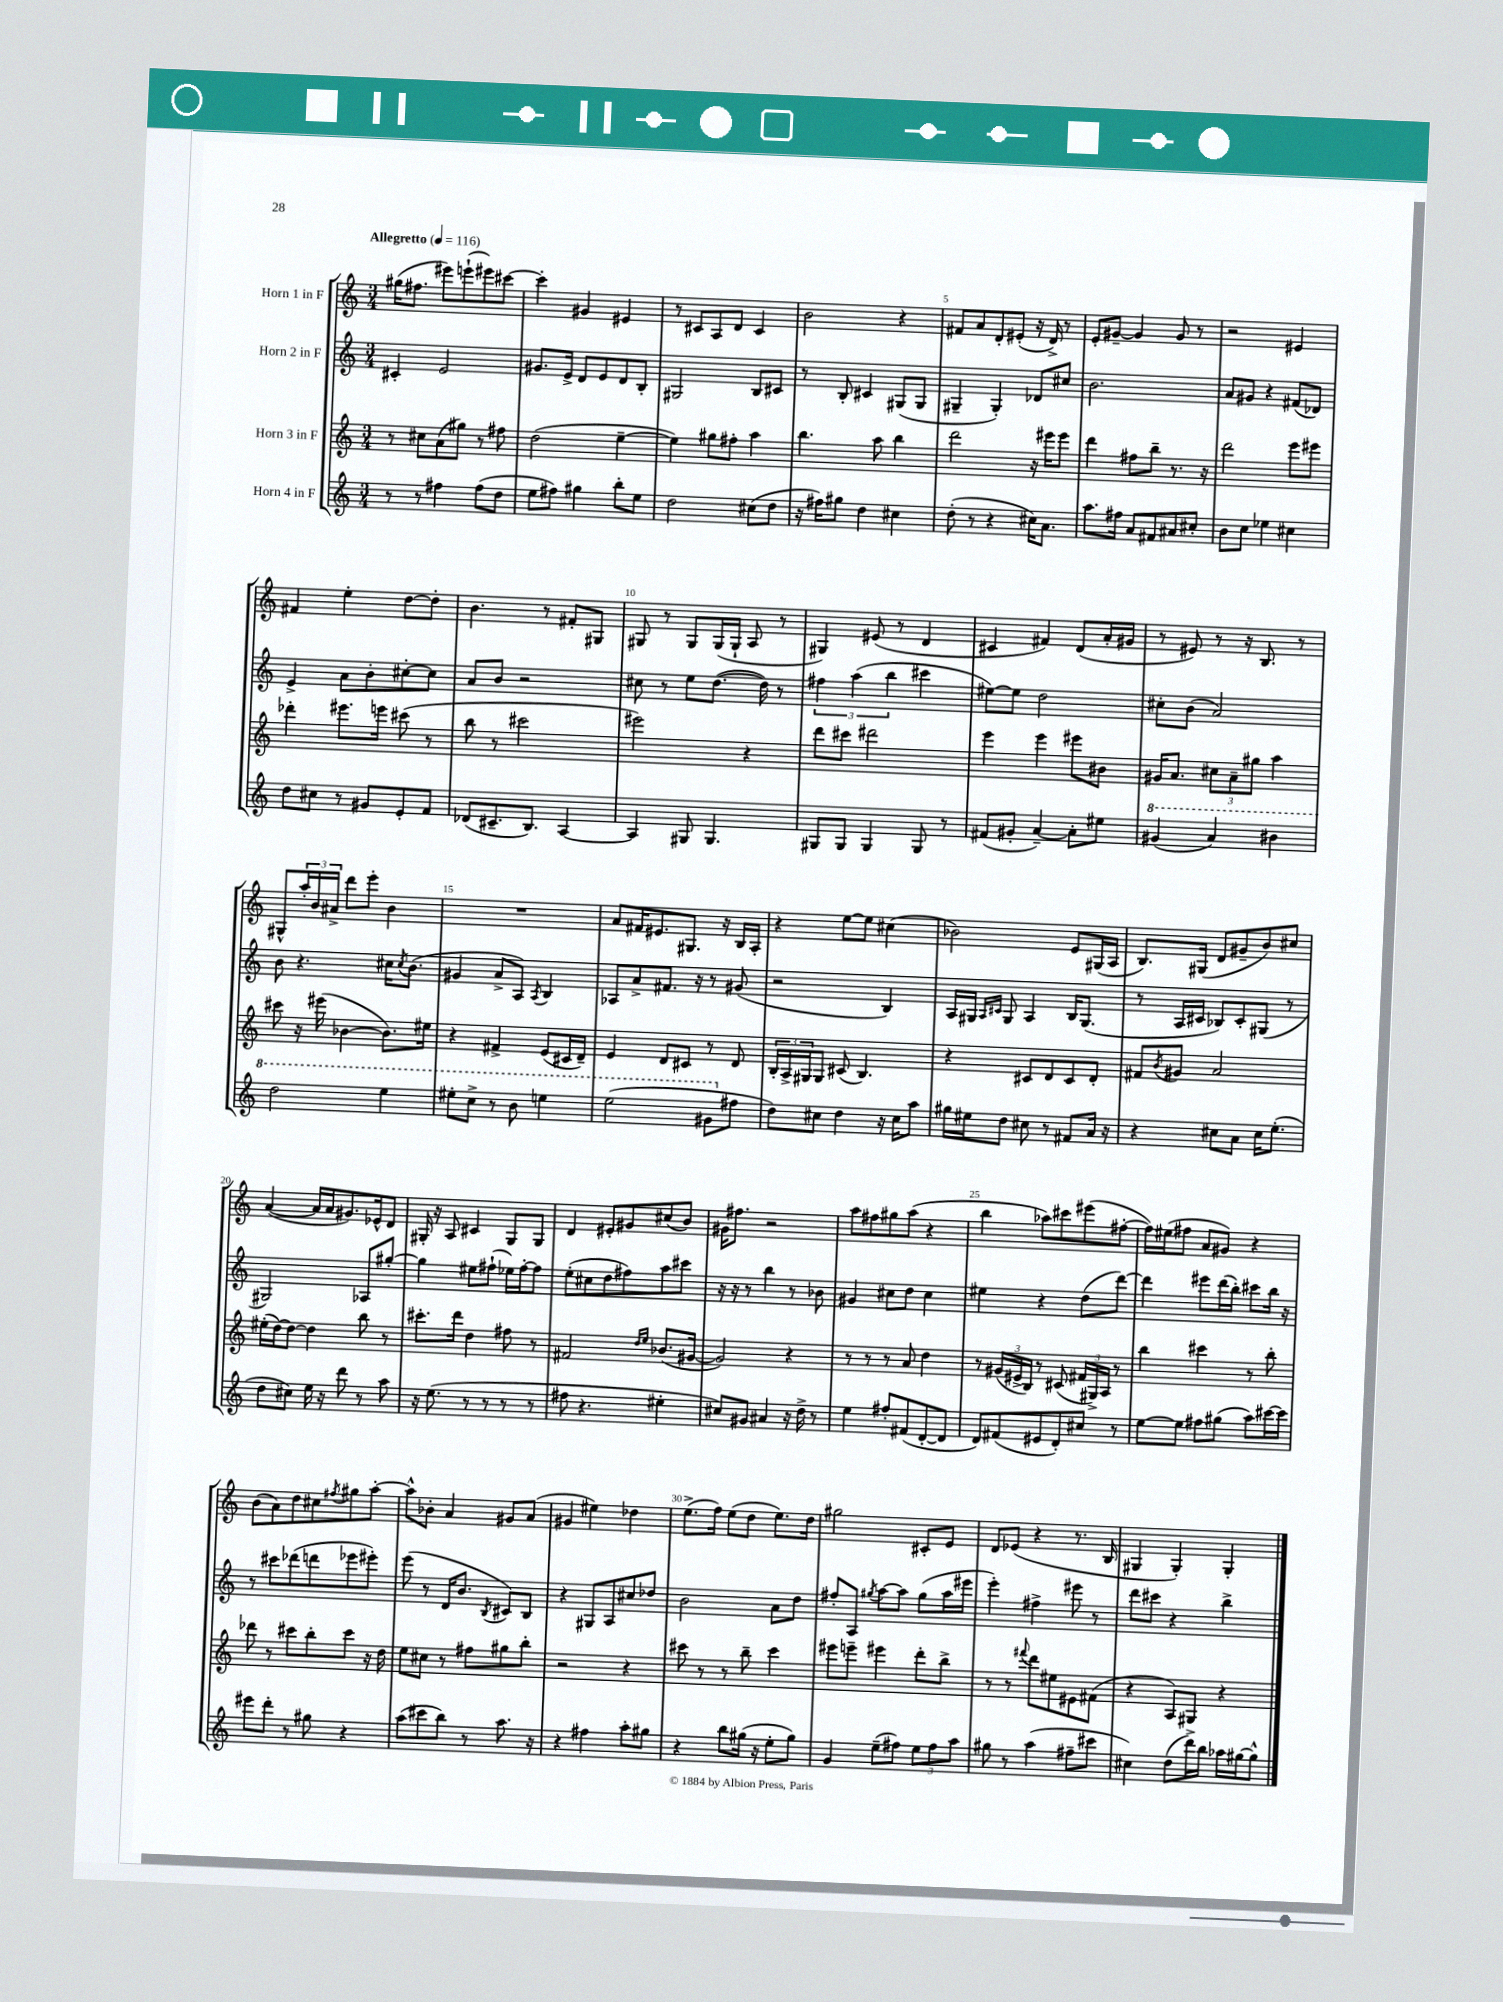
<<
\new StaffGroup <<
\new Staff = "s0" \with { instrumentName = "Horn 1 in F" } {
    \clef treble \key c \major \numericTimeSignature \time 3/4 \tempo "Allegretto" 4 = 116
    gis''16( fis''8. eis'''8) e'''8-!( eis'''8) cis'''8~ |
    cis'''4-. gis'4 eis'4 |
    r8 cis'8 a8 d'8 cis'4 |
    b'2 r4 |
    fis'8 a'8 d'8-. eis'8-.( r16 d'16->) r8 |
    e'8-. gis'8~-- gis'4 gis'8 r8 |
    r2 eis'4 |
    fis'4 e''4-. d''8~ d''8-. |
    b'4. r8 fis'8-. gis8 |
    gis8 r8 gis8 gis16( gis16-! a8 r8 |
    gis4) eis'8( r8 d'4 |
    cis'4 fis'4) d'8( a'16-. gis'16 |
    r8 eis'8) r8 r16 b8. r8 |
    gis8-^ \tuplet 3/2 { a''16-. b'16 ais'16-> } d'''8 e'''8-. b'4 |
    R2. |
    a'8 fis'16 eis'8. gis8. r16 b16 a16-. |
    r4 e''8~ e''8 cis''4( |
    bes'2) e'8 gis16( a16 |
    b8.) gis16( d'8 gis'8-- b'8) cis''8 |
    a'4~( a'16 a'16 gis'8.) ees'16-^ d'8 |
    gis16-. r16 a8 cis'4 gis8 gis8 |
    d'4 eis'8-. gis'8 cis''8( b'8) |
    gis'16 fis''8. r2 |
    a''8 fis''8 gis''8 a''8( r4 |
    b''4 aes''8) cis'''8 eis'''8( fis''8~-. |
    fis''16) eis''16( fis''8 a'8 gis'8) r4 |
    b'8( a'8) d''8 cis''8 \acciaccatura { fis''8 } gis''8 a''8~-. |
    a''8-^ bes'8-. a'4 gis'8 a'8( |
    gis'4 eis''4) des''4 |
    e''8.->( f''16) e''8( d''8 e''8.) d''16 |
    gis''2 cis'8-. e'8 |
    d'8 ees'8( r4 r8. b16 |
    gis4 gis4-.) gis4-. \bar "|." |
}
\new Staff = "s1" \with { instrumentName = "Horn 2 in F" } {
    \clef treble \key c \major \numericTimeSignature \time 3/4
    cis'4-. e'2 |
    gis'8. e'16-> d'8 e'8 d'8 b8-. |
    gis2 b8 cis'8 |
    r8 b8-. cis'4 gis8( gis8 |
    gis4-- gis4-.) des'8 cis''8 |
    b'2. |
    a'8 gis'8 r4 fis'8( des'8) |
    e'4-> a'8 b'8-. cis''8~-. cis''8 |
    a'8 b'8 r2 |
    cis''8 r8 e''8 d''8.~( d''16) r8 |
    \tuplet 3/2 { fis''4 a''4( b''4 } cis'''4 |
    eis''8~) eis''8 d''2 |
    cis''8-. b'8( a'2) |
    b'8 r4. cis''16 \acciaccatura { cis''8 } b'8.( |
    gis'4 a'8-> a8) \acciaccatura { a8 } b4 |
    aes8 a'8-> fis'8. r16 r8 gis'8( |
    r2 b4) |
    a16 gis16 \grace { a16 cis'16 } gis8 a4 b16 gis8.( |
    r8 a16 cis'16 bes8) cis'8-. gis8( r8 |
    gis2) aes8 gis''8~-. |
    gis''4 eis''8 fis''8-!( ees''16) fis''16~-. fis''8 |
    e''8-.( cis''8 d''8 fis''8) a''8 cis'''8 |
    r16 r16 r8 b''4 r8 bes'8 |
    gis'4 cis''8 d''8 cis''4 |
    eis''4 r4 d''8( d'''8~) |
    d'''4 eis'''8 d'''16( b''16-.) cis'''8 b''16 r16 |
    r8 cis'''8 des'''8( d'''8 ees'''8 eis'''8-.) |
    e'''8( r8 d'16 b'8. \acciaccatura { b8 } cis'8) b8 |
    r4 gis8 a8 cis''8 des''8 |
    b'2 a'8 d''8 |
    fis''8-. a8 \acciaccatura { gis''8 } a''8~ a''8 gis''8( a''16 eis'''16 |
    e'''4-.) fis''4-> eis'''8 r8 |
    d'''8 cis'''8 r4 b''4-> \bar "|." |
}
\new Staff = "s2" \with { instrumentName = "Horn 3 in F" } {
    \clef treble \key c \major \numericTimeSignature \time 3/4
    r8 cis''8 a'8( gis''8) r8 fis''8 |
    d''2( e''4~-- |
    e''4) gis''8 fis''8-. a''4 |
    b''4. a''8 b''4 |
    d'''2 r16 eis'''16 eis'''8 |
    d'''4 fis''8 b''8-- r8. r16 |
    d'''2 e'''8 eis'''8 |
    des'''4-. eis'''8. e'''16 cis'''8( r8 |
    b''8 r8 cis'''2 |
    eis'''2) r4 |
    d'''8 cis'''8 dis'''2 |
    e'''4 e'''4 eis'''8 bis'8 |
    gis'16 a'8. \tuplet 3/2 { cis''8 a'8-- gis''8 } a''4 |
    cis'''8 r16 eis'''16( bes'4~ bes'8.) eis''16 |
    r4 fis'4-> e'8( cis'16 d'16--) |
    e'4 d'8 cis'8 r8 d'8 |
    \tuplet 3/2 { b16-. a16-> gis16 } gis8 cis'8( b4.) |
    r4 cis'8 d'8 cis'8 d'8-. |
    fis'8 \acciaccatura { b'8 } gis'8 a'2 |
    eis''16-.( d''16~) d''8~ d''4 b''8 r8 |
    cis'''8.-. d'''16 d''4 fis''8 r8 |
    fis'2 \grace { d''16 e''16 } bes'8.( gis'16~ |
    gis'2) r4 |
    r8 r8 r8 a'8 d''4 |
    r8 \tuplet 3/2 { gis'16( eis'16-> b16) } r8 cis'8( \tuplet 3/2 { fis'16 gis16->) a16 } r8 |
    b''4 cis'''4 r8 b''8-. |
    des'''8 r8 cis'''8 b''8-. cis'''8 r16 d''16 |
    e''8 cis''8 r8 fis''8 gis''8 b''8-. |
    r2 r4 |
    cis'''8 r8 r8 b''8-- cis'''4 |
    eis'''8 e'''8-- eis'''4 d'''8-. b''8-> |
    r8 r8 \appoggiatura { fis'''8 } d'''8 eis''8 eis'8 fis'8( |
    r4 a8) gis8 r4 \bar "|." |
}
\new Staff = "s3" \with { instrumentName = "Horn 4 in F" } {
    \clef treble \key c \major \numericTimeSignature \time 3/4
    r8 r8 fis''4 fis''8( d''8 |
    e''8 fis''8) gis''4 b''8-. e''8 |
    d''2 cis''8( d''8 |
    r16 fis''16) gis''8 d''4 cis''4 |
    d''8-.( r8 r4 cis''16) a'8. |
    a''8. fis''16 a'8 fis'8 ais'8 cis''8-. |
    b'8 c''8 ees''4 cis''4 |
    d''8 cis''8 r8 gis'8 e'8-. f'8 |
    des'8( cis'8.-- b8.) a4~ |
    a4 gis8 gis4. |
    gis8 gis8 gis4 gis8 r8 |
    fis'8( gis'8-. a'4~--) a'8-. eis''8 |
    \ottava #1 gis''4( a''4) bis''4 |
    d'''2 e'''4 |
    eis'''8-. c'''8-> r8 b''8 e'''4 |
    e'''2( gis''8 \ottava #0 fis''8 |
    d''8) cis''8 d''4 r16 cis''16 a''8 |
    gis''16 eis''16 d''8 cis''8 r8 fis'8 a'16 r16 |
    r4 cis''8 a'8 cis''16 e''8.-.( |
    d''8 cis''8) e''16 r16 d'''8 r8 a''8 |
    r16 e''8.( r8 r8 r8 r8 |
    fis''8 r4. eis''4-. |
    cis''8) gis'8 ais'4 r16 d''16-> r8 |
    e''4 fis''8-. fis'8( d'8~-. d'8 |
    d'8) fis'8( eis'8 d'8-.) cis''8 r8 |
    e''8~ e''8 fis''8 gis''8( a''8) cis'''16~ cis'''16 |
    eis'''8 d'''8-. r8 gis''8 r4 |
    a''8( cis'''8 b''8) r8 a''8. r16 |
    r4 fis''4 a''8-. gis''8 |
    r4 b''8 gis''16( r16 e''8-. gis''8) |
    g'4 e''8--( fis''8) \tuplet 3/2 { e''8 fis''8 a''8 } |
    gis''8 r8 a''4( fis''8-- cis'''8 |
    cis''4) d''8( d'''16->) b''16 aes''16 gis''16~ gis''8-^ \bar "|." |
}
>>
>>
\layout { \context { \Score \override BarNumber.break-visibility = ##(#f #t #t) barNumberVisibility = #(every-nth-bar-number-visible 5) } }
